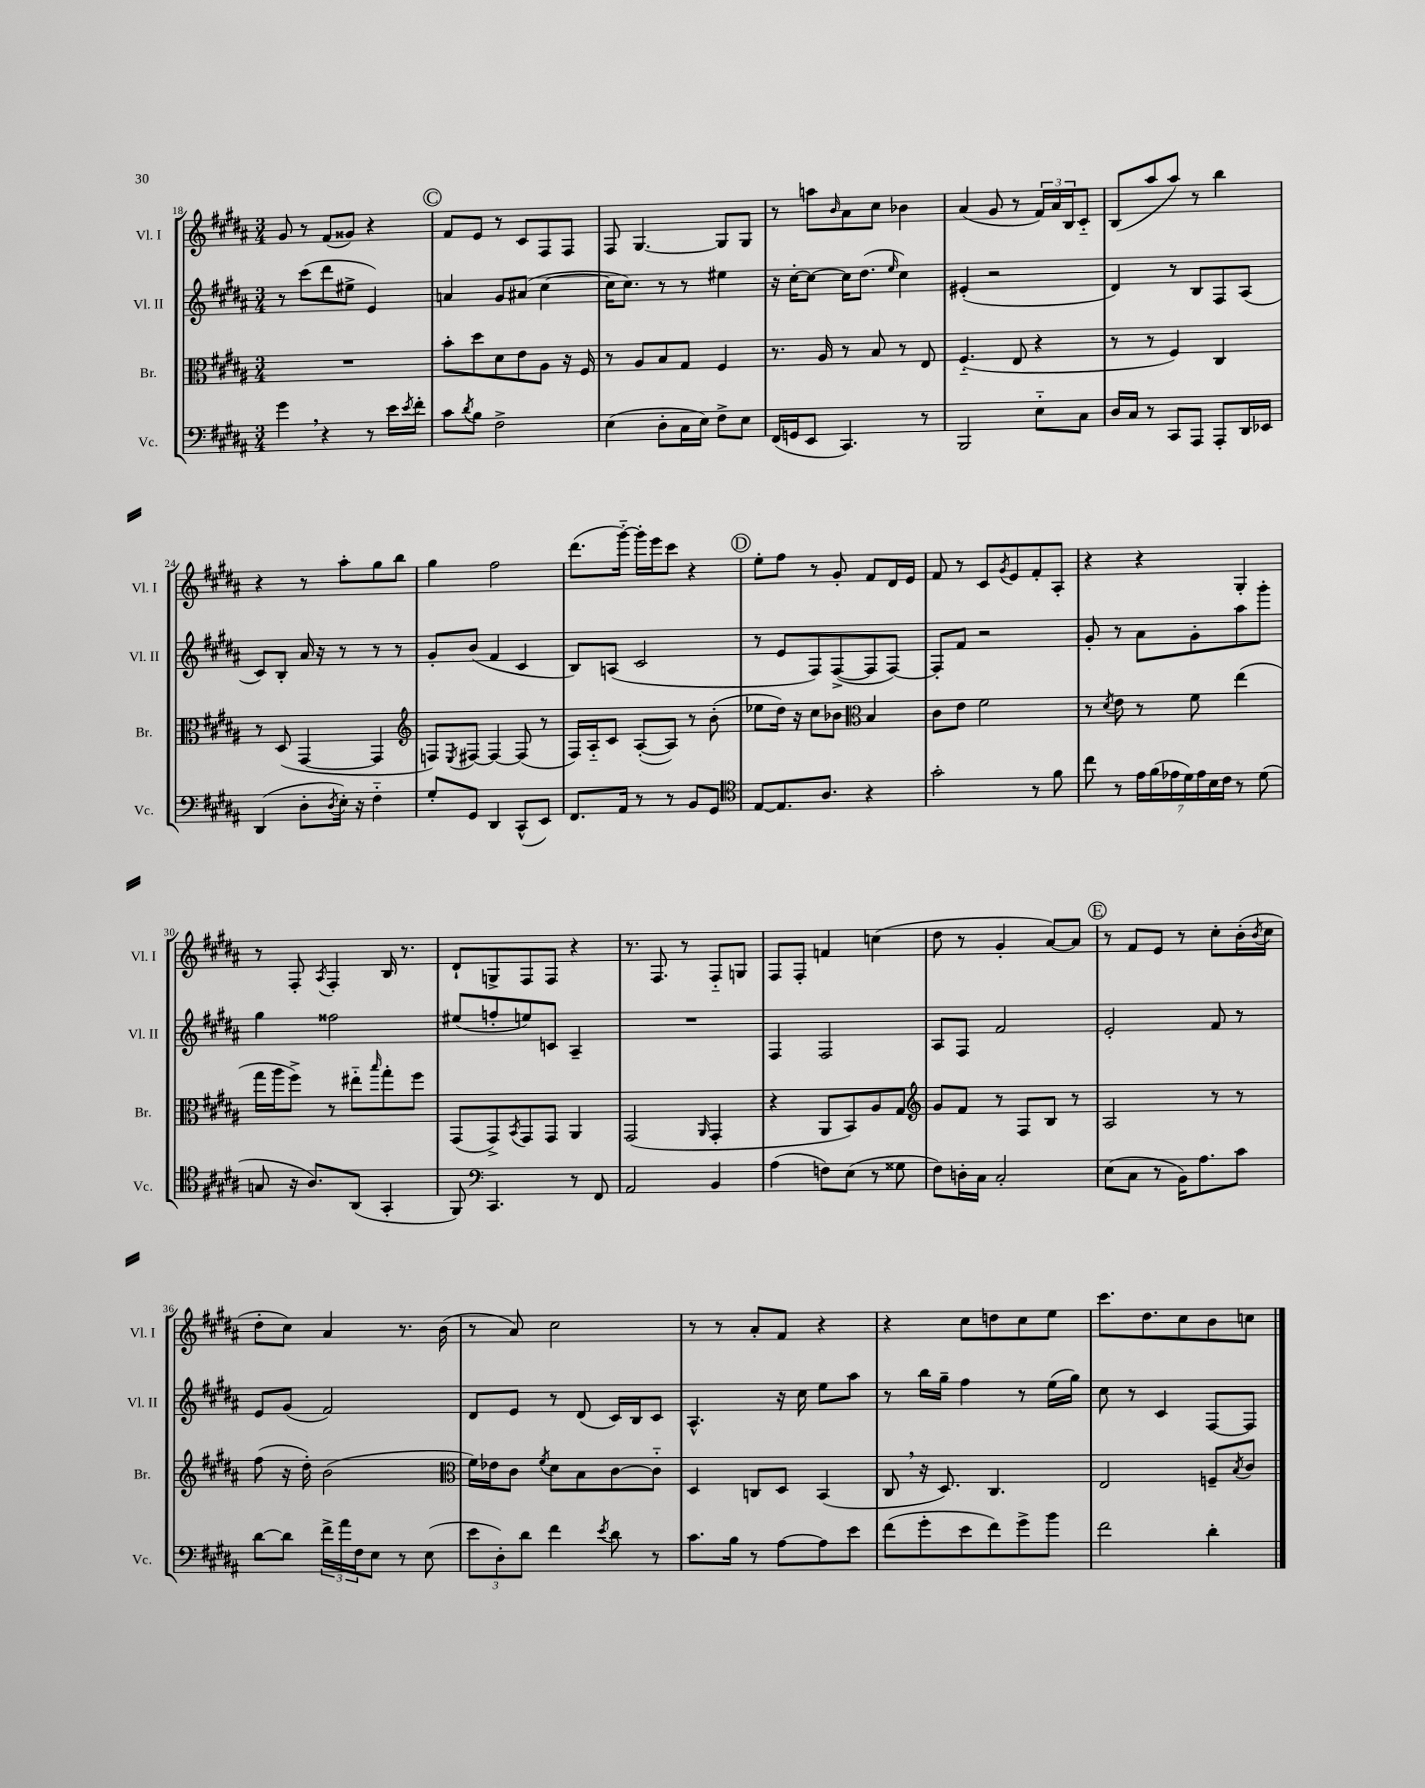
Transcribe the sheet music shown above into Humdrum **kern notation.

**kern	**kern	**kern	**kern
*part4	*part3	*part2	*part1
*staff4	*staff3	*staff2	*staff1
*I"Vc.	*I"Br.	*I"Vl. II	*I"Vl. I
*I'Vc.	*I'Br.	*I'Vl. II	*I'Vl. I
*clefF4	*clefC3	*clefG2	*clefG2
*k[f#c#g#d#a#]	*k[f#c#g#d#a#]	*k[f#c#g#d#a#]	*k[f#c#g#d#a#]
*M3/4	*M3/4	*M3/4	*M3/4
=18	=18	=18	=18
4g#,\	2.r	8r	8g#/
.	.	(8ccc#\L	8r
4r	.	8ddd#\	(8f#/L
.	.	8ee#X^\J	8g##X/J)
8r	.	4e/)	4r
16e\LL	.	.	.
8qe/	.	.	.
16f#'\JJ	.	.	.
!!LO:REH:place=s1:t=C
=19	=19	=19	=19
8c#\L	8b'\L	4an/	8f#/L
8qd#/	.	.	.
8B\J	8dd#\	.	8e/J
2F#^\	8d#\	8g#/L	8r
.	8e\	(8a#X/J	8c#/L
.	8A#\J	[4cc#\	8F#/
.	16r	.	8F#/J
.	16F#/	.	.
=20	=20	=20	=20
(4E\	8r	16cc#\KL]	8F#/
.	.	8.cc#\J)	.
.	8A#/L	.	[4.G#/
8D#'\L	8B/	8r	.
16C#\L	8G#/J	8r	.
16E\JJ)	.	.	.
8F#^\L	4F#/	4ee#X\	8G#/L]
8E\J	.	.	8G#/J
=21	=21	=21	=21
(16FF#/LL	8.r	16r	8r
16GGn/J	.	[16cc#'\KL	.
8EE/J	.	8cc#\J_	8aan\L
.	16A#/	.	.
.	.	.	16qqb/
4.CC#/)	8r	16cc#\KL]	8a#\
.	.	(8.dd#\J	.
.	8B/	.	8cc#\J
.	.	16qqee/	.
.	8r	4cc#\)	4b-X\
8r	8E/	.	.
=22	=22	=22	=22
2BBB/	(4.F#/	(4e#X'/	(4a#/
.	.	2r	8g#/
.	8E/	.	8r
8E\L	4r	.	24f#/LL)
.	.	.	24a#/
.	.	.	24B/J
8C#\J	.	.	8c#/J
=23	=23	=23	=23
16D#/LL	8r	4d#/)	(8B/L
16C#/JJ	.	.	.
8r	8r	.	8aa#/
8CC#/L	4F#/)	8r	8aa#/J)
8AAA#/J	.	8B/L	8r
8AAA#'/L	4C#/	8F#/	4bb\
16DD#/L	.	(8A#/J	.
16EE-X/JJ	.	.	.
!!LO:LB:g=z
=24	=24	=24	=24
(4DD#/	8r	8c#/L)	4r
.	(8D#/	8B'/J	.
8D#'\L	[4GG#/	16a#/	8r
.	.	16r	.
8qD#/	.	.	.
16E'\Jk)	.	8r	8aa#'\L
16r	.	.	.
4F#\	4GG#/]	8r	8gg#\
.	.	8r	8bb\J
=25	=25	=25	=25
*	*clefG2	*	*
8G#'/L	8Fn/L)	8g#'/L	4gg#\
.	8qE/	.	.
8GG#/J	[8F#X/J	(8b/J	.
4DD#/	4F#/_	4f#/	2ff#\
(8CC#^^/L	(8F#/]	4c#/	.
8EE/J)	8r	.	.
=26	=26	=26	=26
8.FF#/L	16F#/LL)	8B/L)	(8.ddd#\L
.	16A#/J	.	.
.	8c#/J	(8An/J	.
16AA#/Jk	.	.	[16ggg#\Jk)
8r	([8A#'/L	2c#/	16ggg#'\LL]
.	.	.	16eee\J
8r	8A#/J])	.	8ccc#\J
8BB/L	8r	.	4r
8GG#/J	(8b'\	.	.
!!LO:REH:place=s1:t=D
=27	=27	=27	=27
*clefC4	*	*	*
[8E/L	8ee-X\L	8r	8ee'\L
8.E/]	16dd#\Jk)	8e/L	8ff#\J
.	16r	.	.
.	8cc#\L	8F#/)	8r
8.A#/J	.	.	.
.	8b-X\J	([8F#^/	8g#'/
*	*clefC3	*	*
4r	4B/	8F#/]	8f#/L
.	.	[8F#/J)	16d#/L
.	.	.	16e/JJ
=28	=28	=28	=28
2g#'\	8c#\L	8F#'/L]	8f#/
.	8e\J	8f#/J	8r
.	2f#\	2r	8c#/L
.	.	.	8qg#/
.	.	.	8e/
8r	.	.	8f#'/
8f#\	.	.	8A#'/J
=29	=29	=29	=29
8cc#\	8r	8g#'/	4r
.	8qd#/	.	.
8r	8e\	8r	.
28e\LL	8r	8a#\L	4r
(28f#\	.	.	.
28e-X\	.	.	.
28d#\)	.	.	.
.	8f#\	8g#'\	.
28e-\	.	.	.
28B\	.	.	.
28c#\JJ	.	.	.
8r	(4ee\	8aa#\	4G#'/
(8d#\	.	8ggg#'\J	.
!!LO:LB:g=z
=30	=30	=30	=30
8Gn/	16gg#\LL	4gg#\	8r
.	16aa#\J	.	.
16r	8ff#^\J)	.	8F#'/
8.A#/L)	.	.	.
.	.	.	8qA#/
.	8r	2ff##X\	4F#'/
(8AA#/J	8ee#X\L	.	.
.	16qqbb/	.	.
4GG#'/	8gg#'\	.	16B/
.	.	.	8.r
.	8ff#\J	.	.
=31	=31	=31	=31
8FF#/)	(8GG#/L	(8ee#X/L	8d#`/L
*clefF4	*	*	*
4.CC#/	8GG#^/)	8ffn'/	8Gn^/
.	8qBB/	.	.
.	8GG#/	8een/)	8F#/
.	8GG#/J	8cn/J	8F#/J
8r	4AA#/	4A#~/	4r
8FF#/	.	.	.
=32	=32	=32	=32
2AA#/	(2GG#/	2.r	8.r
.	.	.	8.F#/
.	.	.	8r
.	16qqAA#/	.	.
4BB/	4GG#'/	.	8F#/L
.	.	.	8Gn/J
=33	=33	=33	=33
(4A#\	4r	4F#/	8F#/L
.	.	.	8F#'/J
8Fn\L)	8AA#/L	2F#/	4fn/
(8E\J	8BB/)	.	.
8r	8A#/	.	(4ccn\
8G##X\	8G#/J	.	.
=34	=34	=34	=34
*	*clefG2	*	*
8F#\L)	8g#/L	8A#/L	8dd#\
16Dn'\L	8f#/J	8F#/J	8r
16C#\JJ	.	.	.
2C#'/	8r	2f#/	4g#'/
.	8F#/L	.	.
.	8B/J	.	[8a#/L)
.	8r	.	8a#/J]
!!LO:REH:place=s1:t=E
=35	=35	=35	=35
(8E\L	2A#/	2e'/	8r
8C#\J	.	.	8f#/L
8r	.	.	8e/J
16BB\KL)	.	.	8r
8.A#\	.	.	.
.	8r	8f#/	8cc#'\L
8c#\J	8r	8r	(16b'\L
.	.	.	8qb/
.	.	.	16cc#\JJ
!!LO:LB:g=z
=36	=36	=36	=36
[8d#\L	(8ff#\	8e/L	8dd#'\L
8d#\J]	16r	(8g#/J	8cc#\J)
.	16dd#'\)	.	.
24f#^\LL	(2b\	2f#/)	4a#/
24a#\	.	.	.
24F#\J	.	.	.
8E\J	.	.	.
8r	.	.	8.r
(8E\	.	.	.
.	.	.	(16b\
=37	=37	=37	=37
*	*clefC3	*	*
12e\L	16f#\LL)	8d#/L	8r
.	16e-X\J	.	.
12D#'\)	.	.	.
.	8c#\J	8e/J	8a#/)
12d#\J	.	.	.
.	8qf#/	.	.
4f#\	8d#\L	8r	2cc#\
.	8B\	(8d#/	.
8qe/	.	.	.
8d#\	[8c#\	16c#/LL)	.
.	.	16B/J	.
8r	8c#\J]	8c#/J	.
=38	=38	=38	=38
8.c#\L	4D#/	4.A#^^/	8r
.	.	.	8r
16B\Jk	.	.	.
8r	8Cn/L	.	8a#'/L
[8A#\L	8D#/J	16r	8f#/J
.	.	16cc#\	.
8A#\]	(4BB/	8ee\L	4r
8e\J	.	8aa#\J	.
=39	=39	=39	=39
(8f#\L	8C#,/	8r	4r
8g#'\	16r	16bb\LL	.
.	8.D#/)	16gg#~\JJ	.
8e\	.	4ff#\	8cc#\L
8f#\)	4.C#/	.	8ddn\
8g#^\	.	8r	8cc#\
8b\J	.	(16ee\LL	8ee\J
.	.	16gg#\JJ)	.
=40	=40	=40	=40
2f#\	2E/	8cc#\	8.ccc#\L
.	.	8r	.
.	.	.	8.dd#\
.	.	4c#/	.
.	.	.	8cc#\
4d#'\	8Fn~/L	[8F#/L	8b\
.	8qB/	.	.
.	8c#/J	8F#/J]	8ccn\J
==	==	==	==
*-	*-	*-	*-
